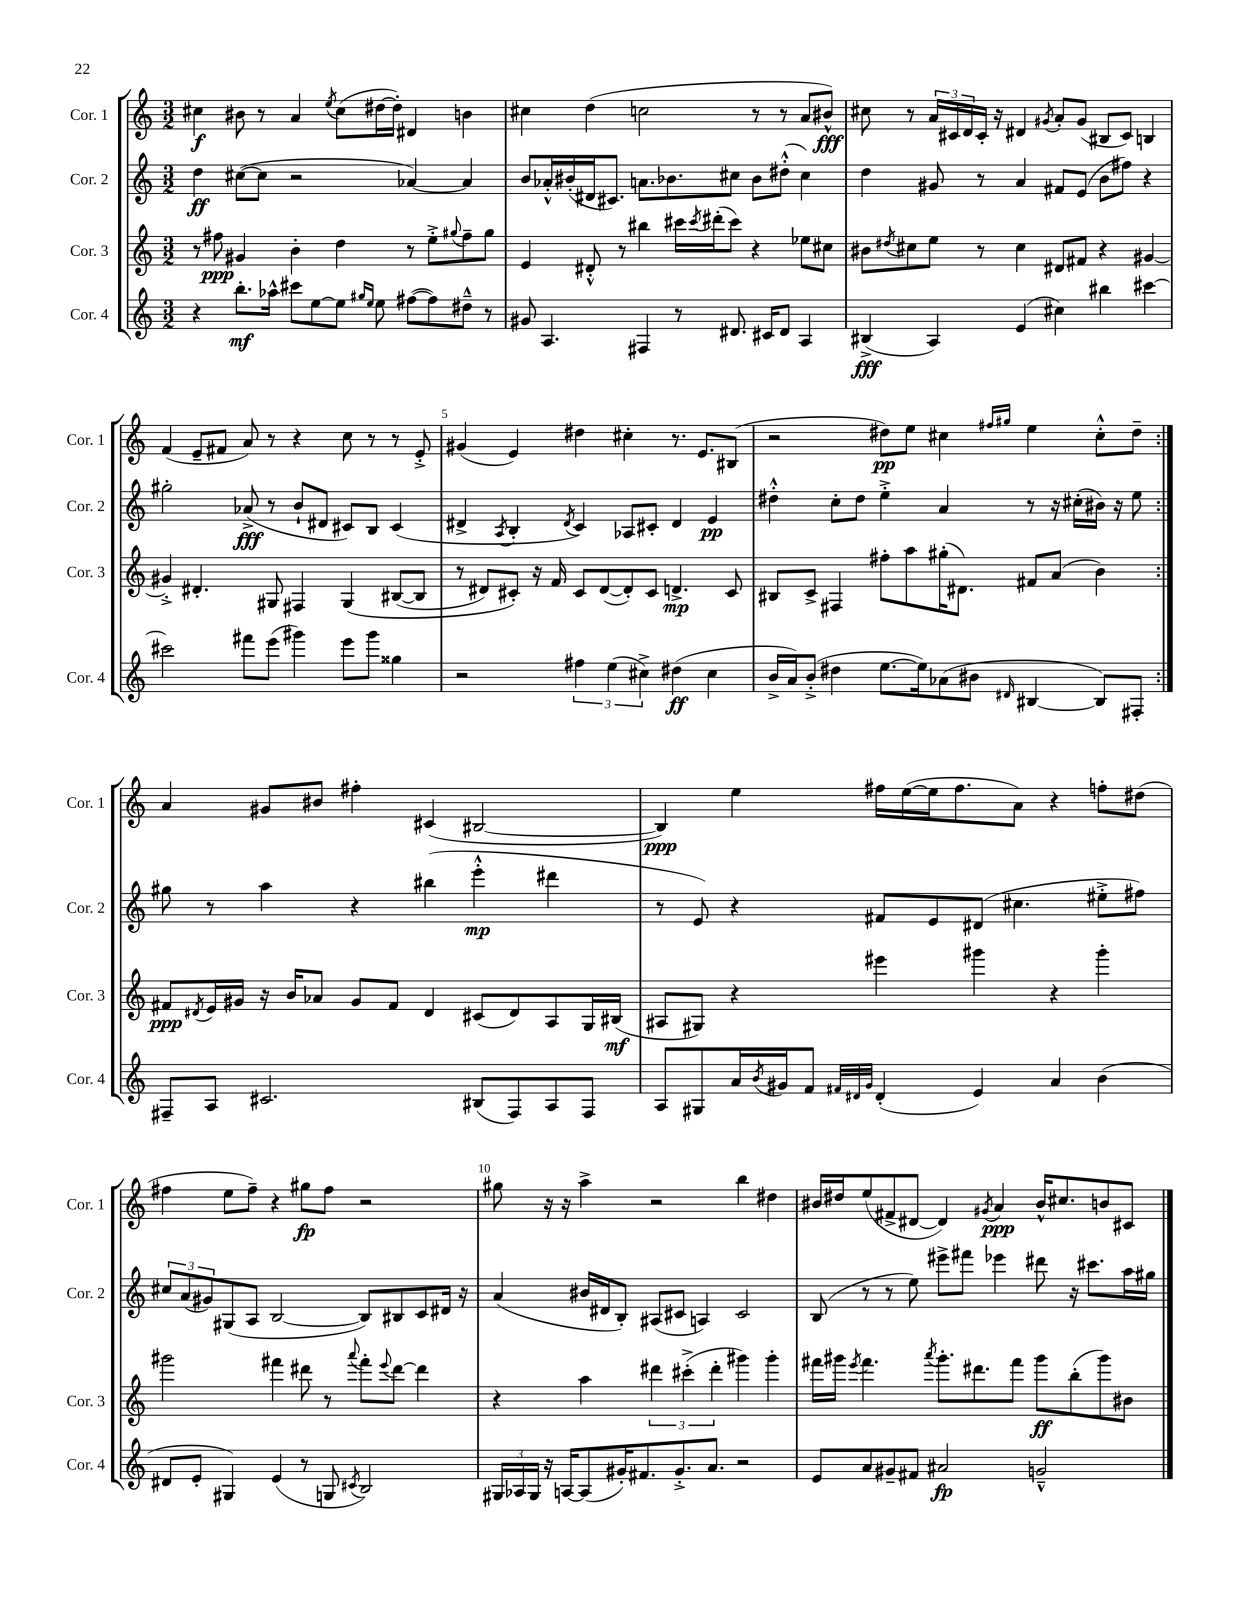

**kern	**dynam	**kern	**dynam	**kern	**dynam	**kern	**dynam
*part4	*part4	*part3	*part3	*part2	*part2	*part1	*part1
*staff4	*staff4	*staff3	*staff3	*staff2	*staff2	*staff1	*staff1
*I"Cor. 4	*	*I"Cor. 3	*	*I"Cor. 2	*	*I"Cor. 1	*
*I'Cor. 4	*	*I'Cor. 3	*	*I'Cor. 2	*	*I'Cor. 1	*
*clefG2	*	*clefG2	*	*clefG2	*	*clefG2	*
*k[]	*	*k[]	*	*k[]	*	*k[]	*
*M3/2	*	*M3/2	*	*M3/2	*	*M3/2	*
=1	=1	=1	=1	=1	=1	=1	=1
4r	.	8r	.	4dd\	ff	4cc#X\	f
.	.	8ff#X\	ppp	.	.	.	.
8.bb'\L	mf	4g#X/	.	([8cc#X\L	.	8b#X\	.
.	.	.	.	8cc#\J]	.	8r	.
16aa-X^^\Jk	.	.	.	.	.	.	.
8ccc#X\L	.	4b'\	.	2r	.	4a/	.
[8ee\	.	.	.	.	.	.	.
.	.	.	.	.	.	8qee/	.
8ee\J]	.	4dd\	.	.	.	(8cc#\L	.
16qqgg#X/LL	.	.	.	.	.	.	.
16qqee/JJ	.	.	.	.	.	.	.
8ee\	.	.	.	.	.	[16dd#X\L	.
.	.	.	.	.	.	16dd#'\JJ])	.
([8ff#X\L	.	8r	.	[4a-X/)	.	4d#X/	.
8ff#\])	.	8ee'^\L	.	.	.	.	.
.	.	8qqgg#X/	.	.	.	.	.
8dd#X~^^\J	.	8ff#~\	.	4a-/]	.	4bn\	.
8r	.	8gg#\J	.	.	.	.	.
=2	=2	=2	=2	=2	=2	=2	=2
8g#X/	.	4e/	.	8b/L	.	4cc#X\	.
4.A/	.	.	.	16a-X'^^/L	.	.	.
.	.	.	.	(16b#X'/	.	.	.
.	.	8d#X'^^/	.	16d#X/J	.	(4dd\	.
.	.	.	.	8.c#X/J)	.	.	.
.	.	8r	.	.	.	.	.
4F#X/	.	4bb#X\	.	8.an\L	.	2ccn\	.
.	.	.	.	8.b-X\	.	.	.
8r	.	16ccc#X\LL	.	.	.	.	.
.	.	8qccc#/	.	.	.	.	.
.	.	(16ddd#X'\J	.	.	.	.	.
8.d#X/	.	8ccc#\J)	.	8cc#X\J	.	.	.
.	.	4r	.	8b-\L	.	8r	.
16c#X/KL	.	.	.	.	.	.	.
8d#/J	.	.	.	(8dd#X'^^\J	.	8r	.
4A/	.	8ee-X\L	.	4cc#\)	.	8a/L	.
.	.	8cc#X\J	.	.	.	8b#X^^/J)	fff
=3	=3	=3	=3	=3	=3	=3	=3
(4B#X^/	fff	8b#X\L	.	4dd\	.	8cc#X\	.
.	.	8qdd#X/	.	.	.	.	.
.	.	8cc#X\	.	.	.	8r	.
4A/)	.	8ee\J	.	8g#X/	.	24a/LL	.
.	.	.	.	.	.	24c#X/	.
.	.	.	.	.	.	24d/	.
.	.	8r	.	8r	.	16c#'/JJ	.
.	.	.	.	.	.	16r	.
(4e/	.	4cc#\	.	4a/	.	4d#X/	.
.	.	.	.	.	.	8qg#X/	.
4cc#X\)	.	8d#X/L	.	8f#X/L	.	8a'/L	.
.	.	8f#X/J	.	(8e/J	.	(8g#/J	.
4bb#X\	.	4r	.	8b\L	.	8B#X/L	.
.	.	.	.	8ff#X\J)	.	8c#/J)	.
[4ccc#X\	.	[4g#X/	.	4r	.	4Bn/	.
!!LO:LB:g=z
=4	=4	=4	=4	=4	=4	=4	=4
2ccc#X\]	.	4g#X'^/]	.	2gg#X'\	.	(4f/	.
.	.	4.d#X'/	.	.	.	8e~/L	.
.	.	.	.	.	.	8f#X/J	.
8fff#X\L	.	.	.	(8a-X^/	fff	8a/)	.
(8eee\J	.	8G#X/	.	8r	.	8r	.
4ggg#X\)	.	4F#X/	.	8b`/L	.	4r	.
.	.	.	.	8d#X/J	.	.	.
8eee\L	.	(4G#/	.	8c#X/L)	.	8cc\	.
8ggg#\J	.	.	.	8B/J	.	8r	.
4gg##X\	.	([8B#X/L	.	(4c#/	.	8r	.
.	.	8B#/J]	.	.	.	8e'^/	.
=5	=5	=5	=5	=5	=5	=5	=5
2r	.	8r	.	4d#X^/	.	(4g#X/	.
.	.	8d#X/L)	.	.	.	.	.
.	.	.	.	8qA/	.	.	.
.	.	8c#X'/J)	.	4B'/	.	4e/)	.
.	.	16r	.	.	.	.	.
.	.	16f/	.	.	.	.	.
.	.	.	.	8qd#/	.	.	.
6ff#X\	.	8c#/L	.	4c/)	.	4dd#X\	.
.	.	([8d#/	.	.	.	.	.
(6ee\	.	.	.	.	.	.	.
.	.	8d#'/])	.	8A-X/L	.	4cc#X'\	.
6cc#X^\)	.	.	.	.	.	.	.
.	.	8c#/J	.	8c#X'/J	.	.	.
(4dd#X\	ff	4.dn^/	mp	4d#/	.	8.r	.
.	.	.	.	.	.	8.e/L	.
4cc#\	.	.	.	4e/	pp	.	.
.	.	8c#/	.	.	.	(8B#X/J	.
=6	=6	=6	=6	=6	=6	=6	=6
16b^/LL	.	8B#X/L	.	4dd#X'^^\	.	2r	.
16a/J)	.	.	.	.	.	.	.
(8b'^/J	.	8c^/J	.	.	.	.	.
4dd#X\	.	4F#X/	.	8cc'\L	.	.	.
.	.	.	.	8dd#\J	.	.	.
[8.ee\L	.	8ff#X'\L	.	4ee'^\	.	8dd#X\L)	pp
.	.	8aa\	.	.	.	8ee\J	.
16ee\k])	.	.	.	.	.	.	.
(8a-X\	.	(16gg#X'\K	.	4a/	.	4cc#X\	.
.	.	8.d#X\J)	.	.	.	.	.
8b#X\J	.	.	.	.	.	.	.
.	.	.	.	.	.	16qqff#X/LL	.
16qqd#X/	.	.	.	.	.	16qqgg#X/JJ	.
[4B#X/	.	8f#X/L	.	8r	.	4ee\	.
.	.	(8a/J	.	16r	.	.	.
.	.	.	.	(16cc#X'\LL	.	.	.
8B#/L])	.	4b\)	.	16b#X\JJ)	.	8cc#'^^\L	.
.	.	.	.	16r	.	.	.
8F#X'/J	.	.	.	8ee\	.	8dd#~\J	.
!!LO:LB:g=z
=7:|!	=7:|!	=7:|!	=7:|!	=7:|!	=7:|!	=7:|!	=7:|!
8F#X~/L	.	8f#X/L	ppp	8gg#X\	.	4a/	.
.	.	8qd#X/	.	.	.	.	.
8A/J	.	16e/L	.	8r	.	.	.
.	.	16g#X/JJ	.	.	.	.	.
2.c#X/	.	16r	.	4aa\	.	8g#X/L	.
.	.	16b/KL	.	.	.	.	.
.	.	8a-X/J	.	.	.	8b#X/J	.
.	.	8g#/L	.	4r	.	4ff#X'\	.
.	.	8f#/J	.	.	.	.	.
.	.	4d#/	.	(4bb#X\	.	(4c#X/	.
(8B#X/L	.	(8c#X/L	.	4eee'^^\	mp	[2B#X/	.
8F#/)	.	8d#/)	.	.	.	.	.
8A/	.	8A/	.	4ddd#X\	.	.	.
8F#/J	.	16G/L	.	.	.	.	.
.	.	(16B#X/JJ	mf	.	.	.	.
=8	=8	=8	=8	=8	=8	=8	=8
8A/L	.	8A#X/L	.	8r	.	4B#/])	ppp
8G#X/	.	8G#X/J)	.	8e/)	.	.	.
16a/L	.	4r	.	4r	.	4ee\	.
8qb/	.	.	.	.	.	.	.
16g#X/J	.	.	.	.	.	.	.
8f/J	.	.	.	.	.	.	.
32qqf#X/LLL	.	.	.	.	.	.	.
32qqd#X/	.	.	.	.	.	.	.
32qqg#/JJJ	.	.	.	.	.	.	.
(4d#'/	.	4eee#X\	.	8f#X/L	.	16ff#X\LL	.
.	.	.	.	.	.	([16ee\	.
.	.	.	.	8e/	.	16ee\J]	.
.	.	.	.	.	.	8.ff#\	.
4e/)	.	4ggg#X\	.	(8d#X/J	.	.	.
.	.	.	.	4.cc#X\	.	8a\J)	.
4a/	.	4r	.	.	.	4r	.
(4b\	.	4ggg#'\	.	8ee#X'^\L	.	8ffn'\L	.
.	.	.	.	8ff#X\J)	.	(8dd#X\J	.
!!LO:LB:g=z
=9	=9	=9	=9	=9	=9	=9	=9
8d#X/L	.	2ggg#X\	.	12cc#X/L	.	4ff#X\	.
.	.	.	.	(12a/	.	.	.
8e'/J	.	.	.	.	.	.	.
.	.	.	.	12g#X/)	.	.	.
4G#X/)	.	.	.	(8G#X/	.	8ee\L	.
.	.	.	.	8A/J	.	8ff#~\J)	.
(4e/	.	4fff#X\	.	[2B/	.	4r	.
8r	.	8ddd#X\	.	.	.	8gg#X\L	fp
8Gn/	.	8r	.	.	.	8ff#\J	.
8qc#X/	.	8qqaaa/	.	.	.	.	.
2B/)	.	8fff#'\L	.	8B/L])	.	2r	.
.	.	8qqeee/	.	.	.	.	.
.	.	[8ddd#\J	.	8B#X/	.	.	.
.	.	4ddd#\]	.	8c/	.	.	.
.	.	.	.	16d#X/Jk	.	.	.
.	.	.	.	16r	.	.	.
=10	=10	=10	=10	=10	=10	=10	=10
24G#X/LL	.	4r	.	(4a/	.	8gg#X\	.
24A-X/	.	.	.	.	.	.	.
24G#/JJ	.	.	.	.	.	.	.
16r	.	.	.	.	.	16r	.
[16An/KL	.	.	.	.	.	16r	.
(8A/]	.	4aa\	.	16b#X/LL	.	4aa^\	.
.	.	.	.	16d#X/J	.	.	.
16g#X'/K)	.	.	.	8B'/J)	.	.	.
8.f#X/	.	.	.	.	.	.	.
.	.	6ddd#X\	.	(8A#X/L	.	2r	.
8.g#'^/	.	.	.	8c#X/J	.	.	.
.	.	(6ccc#X'^\	.	.	.	.	.
.	.	.	.	4An/)	.	.	.
8.a/J	.	.	.	.	.	.	.
.	.	6ddd#'\	.	.	.	.	.
2r	.	4ggg#X\)	.	2c#/	.	4bb\	.
.	.	4ggg#'\	.	.	.	4dd#X\	.
=11	=11	=11	=11	=11	=11	=11	=11
8e/L	.	16fff#X\LL	.	(8B/	.	16b#X/LL	.
.	.	16ggg#X\JJ	.	.	.	16dd#X/J	.
.	.	8qeee/	.	.	.	.	.
8a/	.	4.fff#\	.	8r	.	(8ee/	.
8g#X~/	.	.	.	8r	.	8f#X^/	.
8f#X/J	.	.	.	8ee\)	.	[8d#X/J	.
.	.	8qaaa/	.	.	.	.	.
2a#X/	fp	8.ggg#'\L	.	8eee#X^\L	.	4d#/])	.
.	.	.	.	8fff#X\J	.	.	.
.	.	8.ddd#X\	.	.	.	.	.
.	.	.	.	.	.	8qg#X/	.
.	.	.	.	4eee-X\	.	4a/	ppp
.	.	8fff#\J	.	.	.	.	.
2gn~^^/	.	8ggg#\L	ff	8ddd#X\	.	16b#^^/KL	.
.	.	.	.	.	.	8.cc#X/	.
.	.	(8bb'\	.	16r	.	.	.
.	.	.	.	8.ccc#X\L	.	.	.
.	.	8ggg#\)	.	.	.	8bn/	.
.	.	8b#X\J	.	16aa\L	.	8c#X/J	.
.	.	.	.	16gg#X\JJ	.	.	.
==	==	==	==	==	==	==	==
*-	*-	*-	*-	*-	*-	*-	*-
